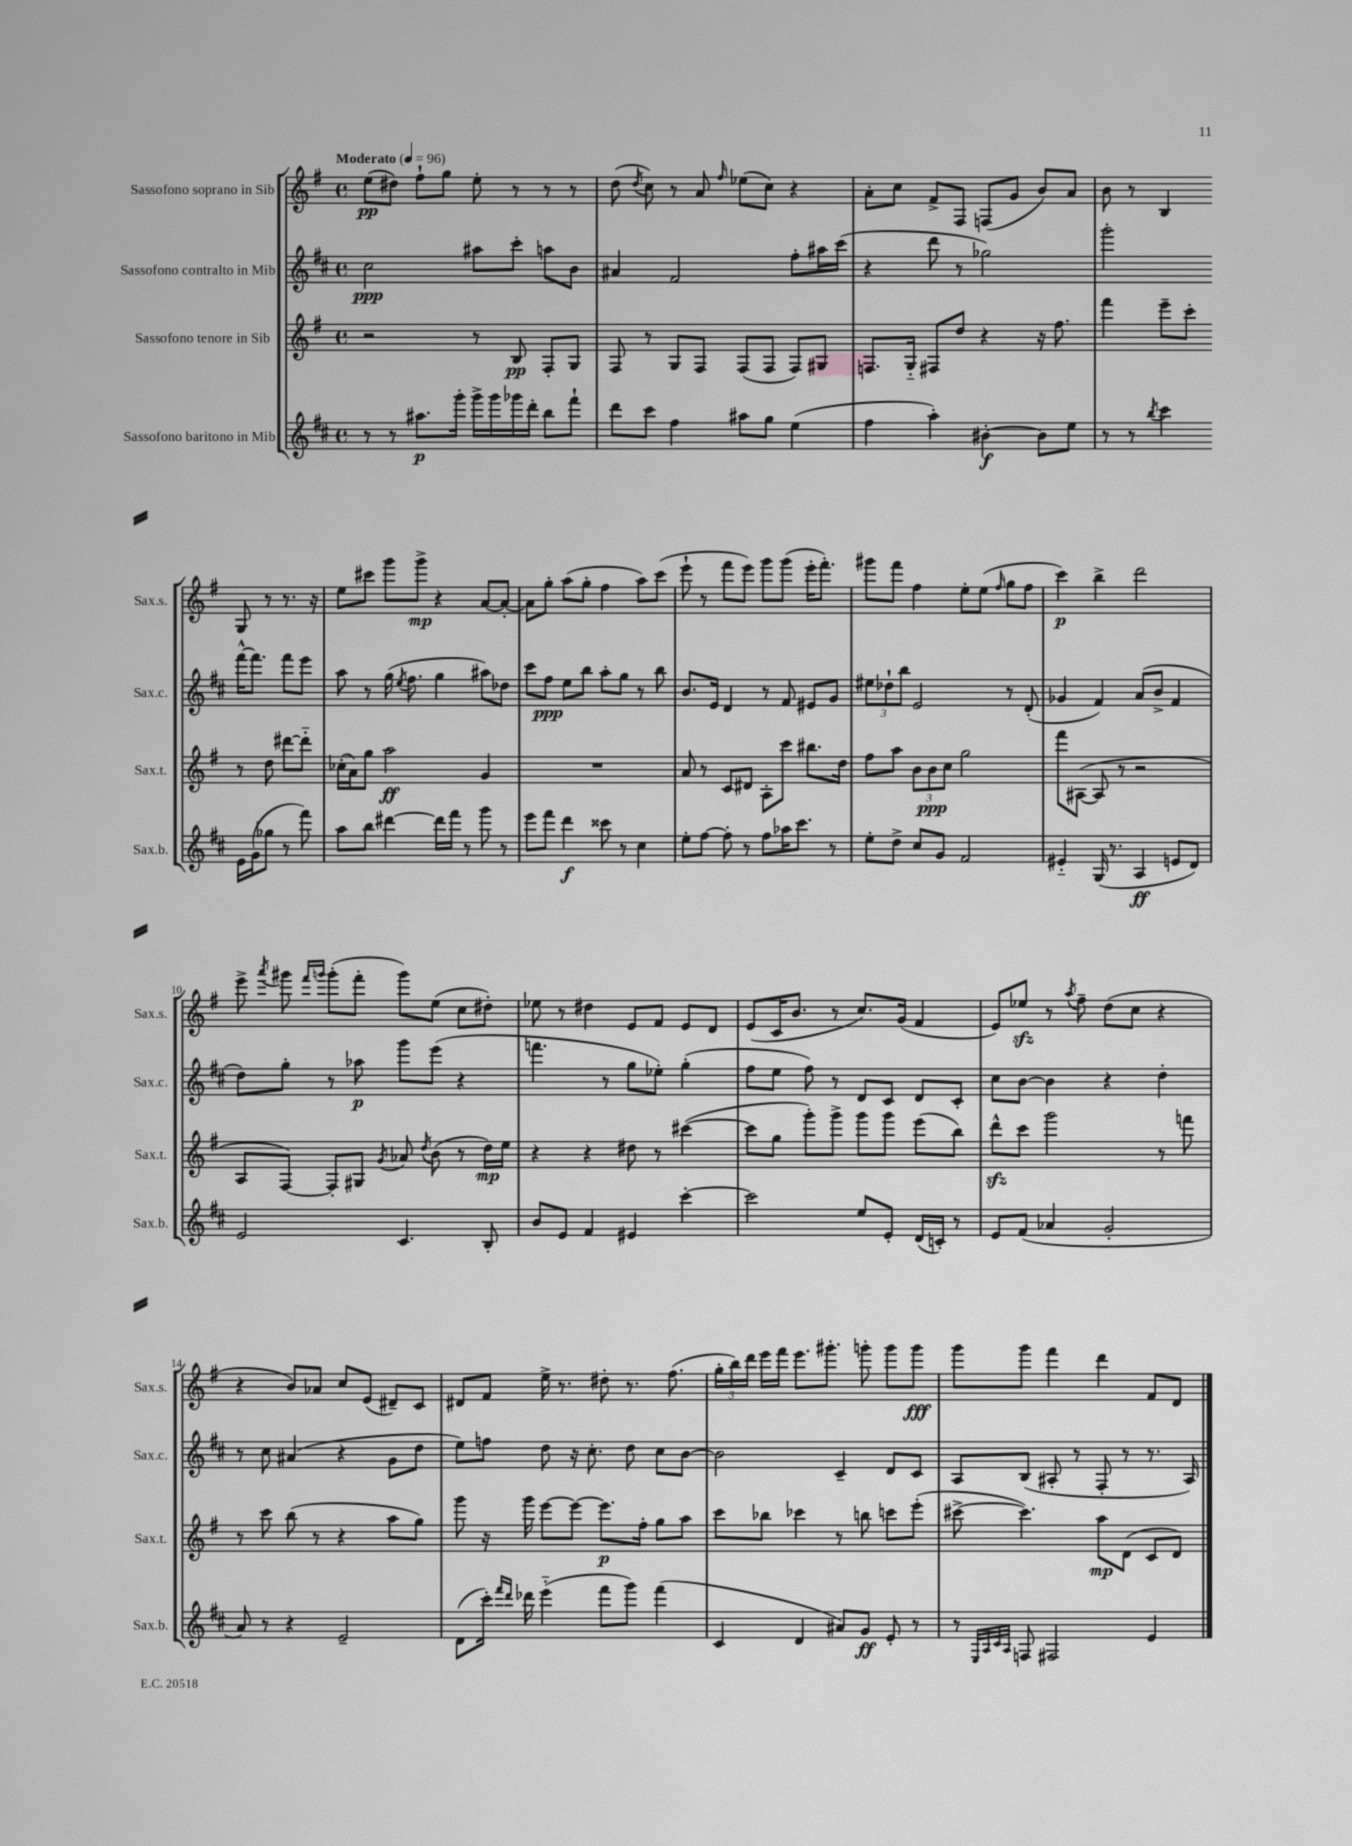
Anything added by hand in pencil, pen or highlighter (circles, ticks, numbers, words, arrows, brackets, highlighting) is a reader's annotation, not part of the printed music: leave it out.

**kern	**kern	**kern	**kern
*staff4	*staff3	*staff2	*staff1
*clefG2	*clefG2	*clefG2	*clefG2
*k[f#c#]	*k[f#]	*k[f#c#]	*k[f#]
*M4/4	*M4/4	*M4/4	*M4/4
*met(c)	*met(c)	*met(c)	*met(c)
*MM96	*MM96	*MM96	*MM96
8r	2r	2cc#	(8ee
8r	.	.	8dd#)
8.aa#	.	.	8ff#`
.	.	.	8gg
16ggg'	.	.	.
16ggg^	8r	8aa#	8ee'
16ggg	.	.	.
16ggg-	8B	8ccc#'	8r
16ddd'	.	.	.
8bb	8F#'	8aa	8r
8fff#`	8G	8b	8r
=	=	=	=
8ddd	8F#	4a#	(8dd
.	.	.	8qdd
8ccc#	8r	.	8cc)
4ff#	8G	2f#	8r
.	8F#	.	8a
.	.	.	16qqff#
8aa#	(8F#	.	(8ee-
8gg	8F#	.	8cc)
(4ee	8F#)	8ff#'	4r
.	8G#	16aa#	.
.	.	(16ccc#	.
=	=	=	=
4ff#	8.F	4r	8a'
.	.	.	8cc
.	16G'~	.	.
4aa')	8F#	8ddd	8f#^
.	8dd	8r	8F#
[4b#'	4r	2gg-)	(8F
.	.	.	8g
8b#]	16r	.	8b)
.	8.ff#	.	.
8ee	.	.	8a
=	=	=	=
8r	4fff#	2ggg'	8b
8r	.	.	8r
8qbb	.	.	.
4ccc#	8eee~	.	4B
.	8ccc'	.	.
16e	8r	[16fff#^^	8G
(16g	.	8.fff#]	.
8gg-	8dd	.	8r
8r	[8ddd#	8fff#	8.r
8fff#)	8ddd#'~]	8eee	.
.	.	.	16r
=	=	=	=
8aa	(16cc-'	8aa	8ee
.	16a)	.	.
8bb	8gg	8r	8ccc#
[4ddd#	2aa	(16gg	8ggg
.	.	8qee	.
.	.	8.ff#	.
.	.	.	8ggg^
16ddd#]	.	4gg	4r
16fff#	.	.	.
8r	.	.	.
8ggg	4g	8aa#)	[8a
8r	.	8dd-	8a'_
=	=	=	=
8eee	1r	8ccc#	8a]
8fff#	.	8ff#	8gg'
4ddd	.	8ee	(8aa
.	.	8bb	8gg'
8ccc##	.	8aa'	4ff#
8r	.	8gg	.
4cc#	.	8r	8aa)
.	.	8bb	(8ccc
=	=	=	=
8ee'	8a	8.b	8eee`
[8ff#	8r	.	8r
.	.	16e	.
8ff#']	8c	4d	8fff#
8r	8d#	.	8eee)
8ff#	8A'	8r	8ggg
16aa-	8ccc	8f#	(8ggg
8.ccc#	.	.	.
.	8.bb#	8e#	16eee'
.	.	.	8.fff#')
8r	.	8g	.
.	16dd	.	.
=	=	=	=
8ee'	8ff#	12ee#	8ggg#
.	.	12dd-`	.
8dd^	8aa	.	8fff#
.	.	12bb	.
8cc#	12b	2e	4ff#
.	12b	.	.
8g	.	.	.
.	12cc	.	.
2f#	2gg	.	8ee'
.	.	.	(8ee
.	.	.	16qqff#
.	.	8r	8gg
.	.	(8d'	8ff#
=	=	=	=
4e#'~	8fff#	4g-	4ccc)
.	([8A#	.	.
(16G	8A#]	4f#)	4bb^
8.r	.	.	.
.	8r	.	.
4A	2r	(8a	2ddd
.	.	8b^	.
8e	.	4f#	.
8d)	.	.	.
=	=	=	=
2e	8A	8dd)	8eee^
.	.	.	8qaaa
.	[8F#)	8gg'	8ggg#
.	.	.	16qqfff#
.	.	.	16qqggg
.	8F#']	8r	(8ggg'
.	8G#	8aa-	8fff#'
.	8qg	.	.
4.c#	8a-	8ggg	8ggg)
.	8qdd	.	.
.	(8b	(8eee	(8ee
.	8r	4r	8cc
8B'	16dd)	.	8dd#')
.	16ee	.	.
=	=	=	=
8b	4r	4.fff	8ee-
8e	.	.	8r
4f#	4r	.	4dd#
.	.	8r	.
4e#	8dd#	8gg	8e
.	8r	8ee-')	8f#
[4ccc#'	([4ccc#	(4gg'	8e
.	.	.	8d
=	=	=	=
2ccc#]	8ccc#]	8ff#	(8e
.	8gg	8ee	16c
.	.	.	8.b
.	8ggg')	8ff#)	.
.	8ggg^	8r	8r
8ee	8ggg	8d	8.cc)
8e'	8ggg	8c#	.
.	.	.	(16g
(16d	(8eee	8d	4f#
16c')	.	.	.
8r	8bb)	8c#'	.
=	=	=	=
8e	8ddd^^	8cc#	8e)
(8f#	8ccc	[8b	8ee-
4a-	2ggg	4b]	8r
.	.	.	8qaa
.	.	.	8ff#~
2g'	.	4r	(8dd
.	.	.	8cc
.	8r	4dd'	4r
.	8fff	.	.
=	=	=	=
8a)	8r	8r	4r
8r	8ccc	8cc#	.
4r	(8bb	(4a#	8b)
.	8r	.	8a-
2e~	4r	4r	8cc
.	.	.	(8e
.	8aa	8g	8d#~)
.	8gg)	8dd	8c
=	=	=	=
(8d	8ggg	8ee)	8d#
16ccc#')	16r	8ff	8f#
16qqfff#	.	.	.
16qqddd	.	.	.
16ddd-	16ggg	.	.
(4eee'~	[8eee	8dd	16ee^
.	.	.	8.r
.	8eee_	16r	.
.	.	8.cc#'	.
8fff#	8.eee]	.	8dd#'
8ggg)	.	8dd	8.r
.	16ff#'	.	.
(4fff#	8gg	8cc#	.
.	.	.	(8.ff#
.	8aa	[8b	.
=	=	=	=
4c#	8ccc	2b]	24gg'
.	.	.	24bb)
.	.	.	24ddd
.	8bb-	.	16eee
.	.	.	16fff#
4d	4ccc-	.	8.eee
.	.	.	8.ggg#'
8a#)	8r	4c#~	.
8g	8bb	.	8ggg'
8e'	8ccc	8d	8ggg
8r	(8eee'	8c#	8ggg
=	=	=	=
8r	[8ccc#^	8A	8ggg
32qqE	.	.	.
32qqA	.	.	.
32qqc#	.	.	.
32qqA	.	.	.
8F	4.ccc#])	(8B	8ggg
2F#	.	8A#'	4fff#
.	.	8r	.
.	8aa	8F#'	4ddd
.	(8d	8r	.
4e	8c	8.r	8f#
.	8d)	.	8d
.	.	16A#)	.
==	==	==	==
*-	*-	*-	*-
